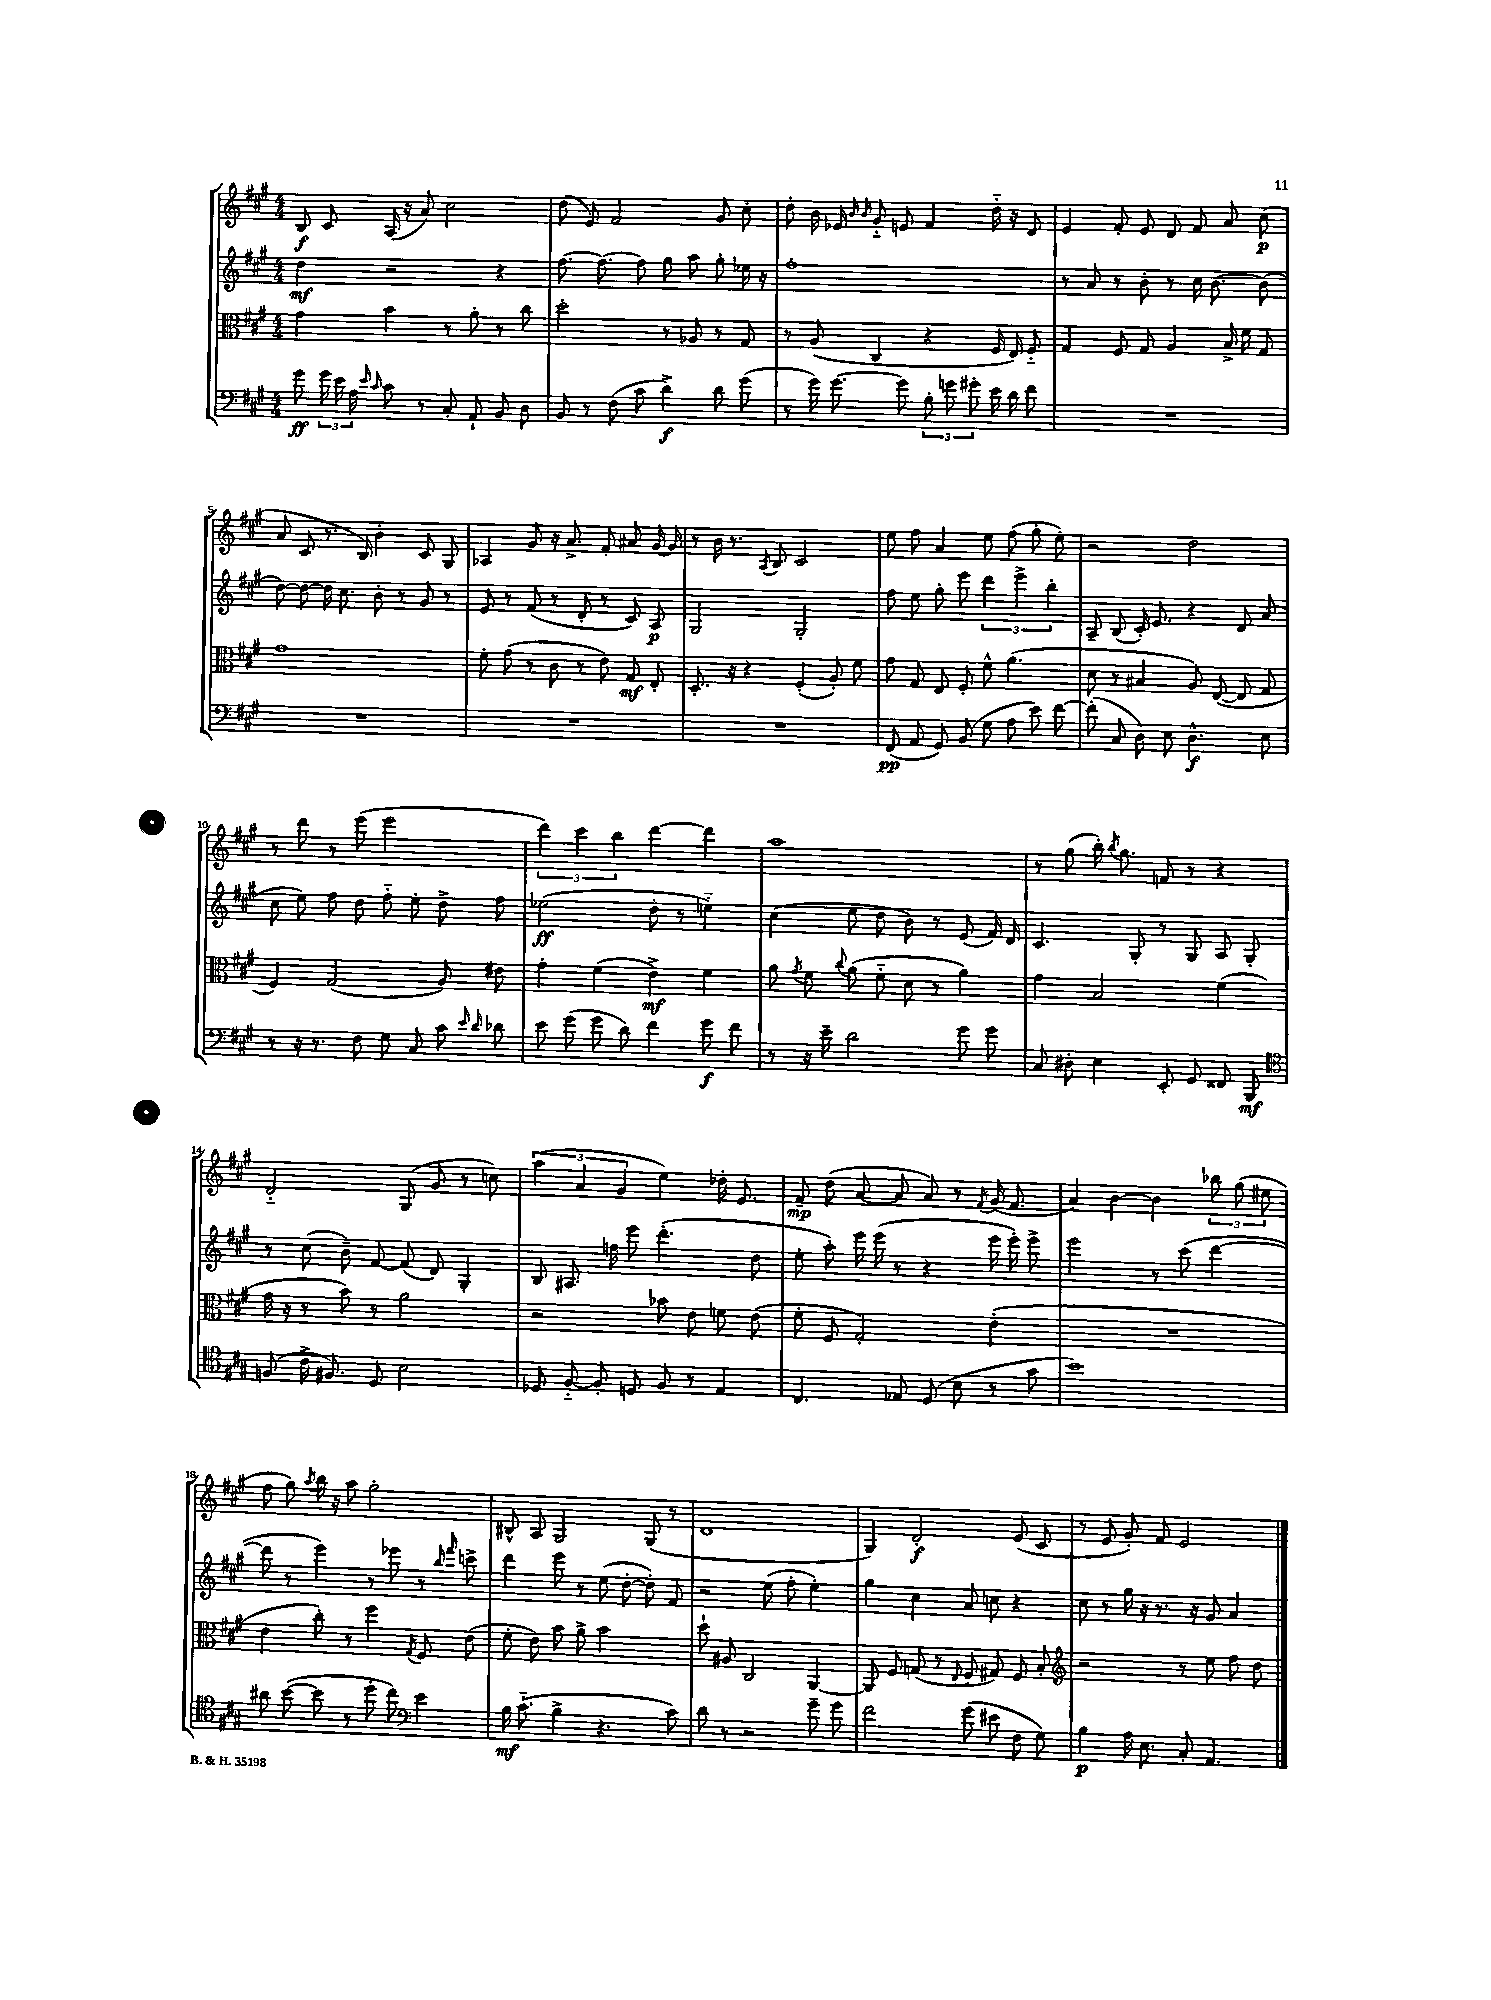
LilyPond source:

<<
\new StaffGroup <<
\new Staff = "s0" {
    \clef treble \key a \major \numericTimeSignature \time 4/4
    \autoBeamOff b8\f cis'8 a16( r16 a'8) cis''2 |
    d''8( e'8) fis'2 gis'8 cis''8-. |
    d''8-. b'16 ees'16 \grace { b'16 b'16 } gis'8-_ e'8 fis'4 d''16-_ r16 d'8 |
    e'4 fis'8-. e'8 d'8 fis'8 a'8 cis''8\p( |
    a'8 cis'8 r8. b16) b'4-. cis'8 gis8 |
    aes4 gis'8 r16 a'8.-> fis'8-. ais'8 gis'16~ gis'16 |
    r8 b'16 r8. \acciaccatura { a8 } b8 cis'2 |
    e''8 fis''8 a'4 e''8 fis''8( gis''8-. e''8-.) |
    r2 d''2 |
    r8 d'''8 r8 e'''8( e'''2 |
    \tuplet 3/2 { d'''4) cis'''4 b''4 } d'''4~ d'''4 |
    a''1 |
    r8 gis''8( b''16-.) \acciaccatura { b''8 } gis''8. f'8 r8 r4 |
    d'2-_ gis8( gis'8 r8 c''8) |
    \tuplet 3/2 { a''4( a'4 gis'4 } e''4) des''16-. e'8. |
    fis'8--\mp d''8( a'8~ a'8 a'8) r8 \acciaccatura { fis'8 } gis'16( fis'8. |
    a'4) b'4~ b'4 \tuplet 3/2 { bes''8 gis''8( eis''8 } |
    fis''8 gis''8) \acciaccatura { a''8 } b''16 r16 a''8 gis''2-. |
    bis8-^ a8 gis2 gis8( r8 |
    d'1 |
    gis4) d'2-.\f e'8( cis'8 |
    r8 e'8 gis'8-.) fis'8 e'2 \bar "|." |
}
\new Staff = "s1" {
    \clef treble \key a \major \numericTimeSignature \time 4/4
    \autoBeamOff d''4\mf r2 r4 |
    fis''8.~ fis''8.~ fis''8 gis''8 a''8 gis''8-. ees''16 r16 |
    fis''1-. |
    r8 a'8 r8 b'8-. r8 cis''16 b'8.~ b'8( |
    d''8~) d''8~ d''16 cis''8. b'8-. r8 gis'8 r8 |
    e'8 r8 fis'8( r8 d'8-. r8 cis'8) a8\p |
    gis2 gis2-. |
    fis''8 e''8 gis''8-. e'''8 \tuplet 3/2 { d'''4 e'''4-> b''4-. } |
    a8-- b8( cis'16-.) e'8. r4 d'8 a'8( |
    cis''8 e''8) fis''8 d''8 fis''8-_ e''8-. d''8-> fis''8 |
    ees''2\ff( d''8-. r8 e''4-_) |
    cis''4( e''8 d''8 b'8) r8 e'8( fis'16) d'16 |
    cis'4. gis8-. r8 gis8 a8 gis8-. |
    r8 cis''8( b'8--) fis'8~ fis'8( d'8) gis4-. |
    b8 ais8. f''16 e'''8 d'''4.-.( d''8 |
    e''8-. a''8-.) e'''16 e'''16( r8 r4 e'''16 e'''16-.) e'''8-> |
    e'''2 r8 cis'''8( d'''4~ |
    d'''8 r8 e'''4) r8 ees'''8 r8 \grace { b''16 fis'''16 } c'''8-> |
    d'''4 e'''8 r8 e''8( d''8~-. d''8-.) fis'8 |
    r2 e''8( fis''8-. e''4-.) |
    gis''4 cis''4 a'8 c''8 r4 |
    cis''8 r8 gis''16 r16 r8. r16 gis'8 a'4 \bar "|." |
}
\new Staff = "s2" {
    \clef alto \key a \major \numericTimeSignature \time 4/4
    \autoBeamOff gis'4 b'4 r8 a'8-. r8 cis''8 |
    d''2-. r8 aes8 r8 gis8 |
    r8 a8( cis4 r4 fis16 e16) fis8-_ |
    gis4 fis8 gis8 a4 b16-> fis'16 gis8 |
    gis'1 |
    fis'8-. gis'8( r8 cis'8 r8 e'8) gis8\mf e8-. |
    d8.-. r16 r4 fis4-.( a8-.) fis'8 |
    gis'8 gis8 e8 fis8-. fis'8-^ a'4.( |
    d'8 r8 bis4 a8) e8~( e8 gis8 |
    fis4) gis2( a8) eis'8 |
    gis'4-. fis'4( e'4->\mf) fis'4 |
    a'8 \acciaccatura { gis'8 } fis'8 \appoggiatura { cis''8 } a'8( fis'8-_ d'8 r8 a'4) |
    gis'4 b2 fis'4( |
    gis'16 r16 r8 b'8) r8 a'2 |
    r2 bes'8 e'8 f'8 e'8( |
    fis'8-. fis8 gis2-.) e'4-.( |
    R1 |
    e'4 cis''8-.) r8 fis''4 \acciaccatura { gis8 } fis8 e'8( |
    fis'8-. e'8) b'8 a'8-> b'2 |
    d''8-! ais8 cis2 a,4~ |
    a,8 fis8 g8( r8 \appoggiatura { e8 } fis8 gis8) fis8 b8-. |
    \clef treble r2 r8 e''8 fis''8 d''8 \bar "|." |
}
\new Staff = "s3" {
    \clef bass \key a \major \numericTimeSignature \time 4/4
    \autoBeamOff gis'8\ff \tuplet 3/2 { gis'16 e'16 a16 } \grace { e'16 cis'16 } cis'8 r8 cis8-. a,8-! b,8 d8 |
    b,8 r8 fis8( cis'8 d'4->\f) d'8 gis'8( |
    r8 gis'16) gis'8.~ gis'8 \tuplet 3/2 { b8-. g'8 gis'8-. } e'16 d'16 fis'8 |
    R1 |
    R1 |
    R1 |
    R1 |
    fis,8\pp( a,8 gis,8) b,8( gis8 a8 e'8) fis'8~ |
    fis'8-.( cis8 d8) e8 d4.-^\f e8 |
    r8 r16 r8. fis8 gis8 cis8 cis'8 \grace { e'16 d'16 } des'8 |
    e'8 gis'8( gis'8 d'8) fis'4 gis'8\f fis'8 |
    r8 r16 e'16-- d'2 gis'8 gis'8 |
    cis8 dis8-. e4 e,8-. gis,8 fisis,8 b,,8\mf |
    \clef tenor f8( cis'16-> fis8.) d8 b2 |
    des8 fis8~-_ fis8-. d8 fis8 r8 e4 |
    cis4. ees8 d8( b8 r8 gis'8 |
    b'1) |
    ais'8 b'8~( b'8 r8 d''8-. cis''8) \clef bass e'4 |
    b16\mf cis'8.-_( b4-> r4. cis'8) |
    d'8 r8 r2 gis'8-- gis'8 |
    fis'2 gis'8( eis'8 fis8 gis8) |
    b4\p a16 e8. cis8-. a,4. \bar "|." |
}
>>
>>
